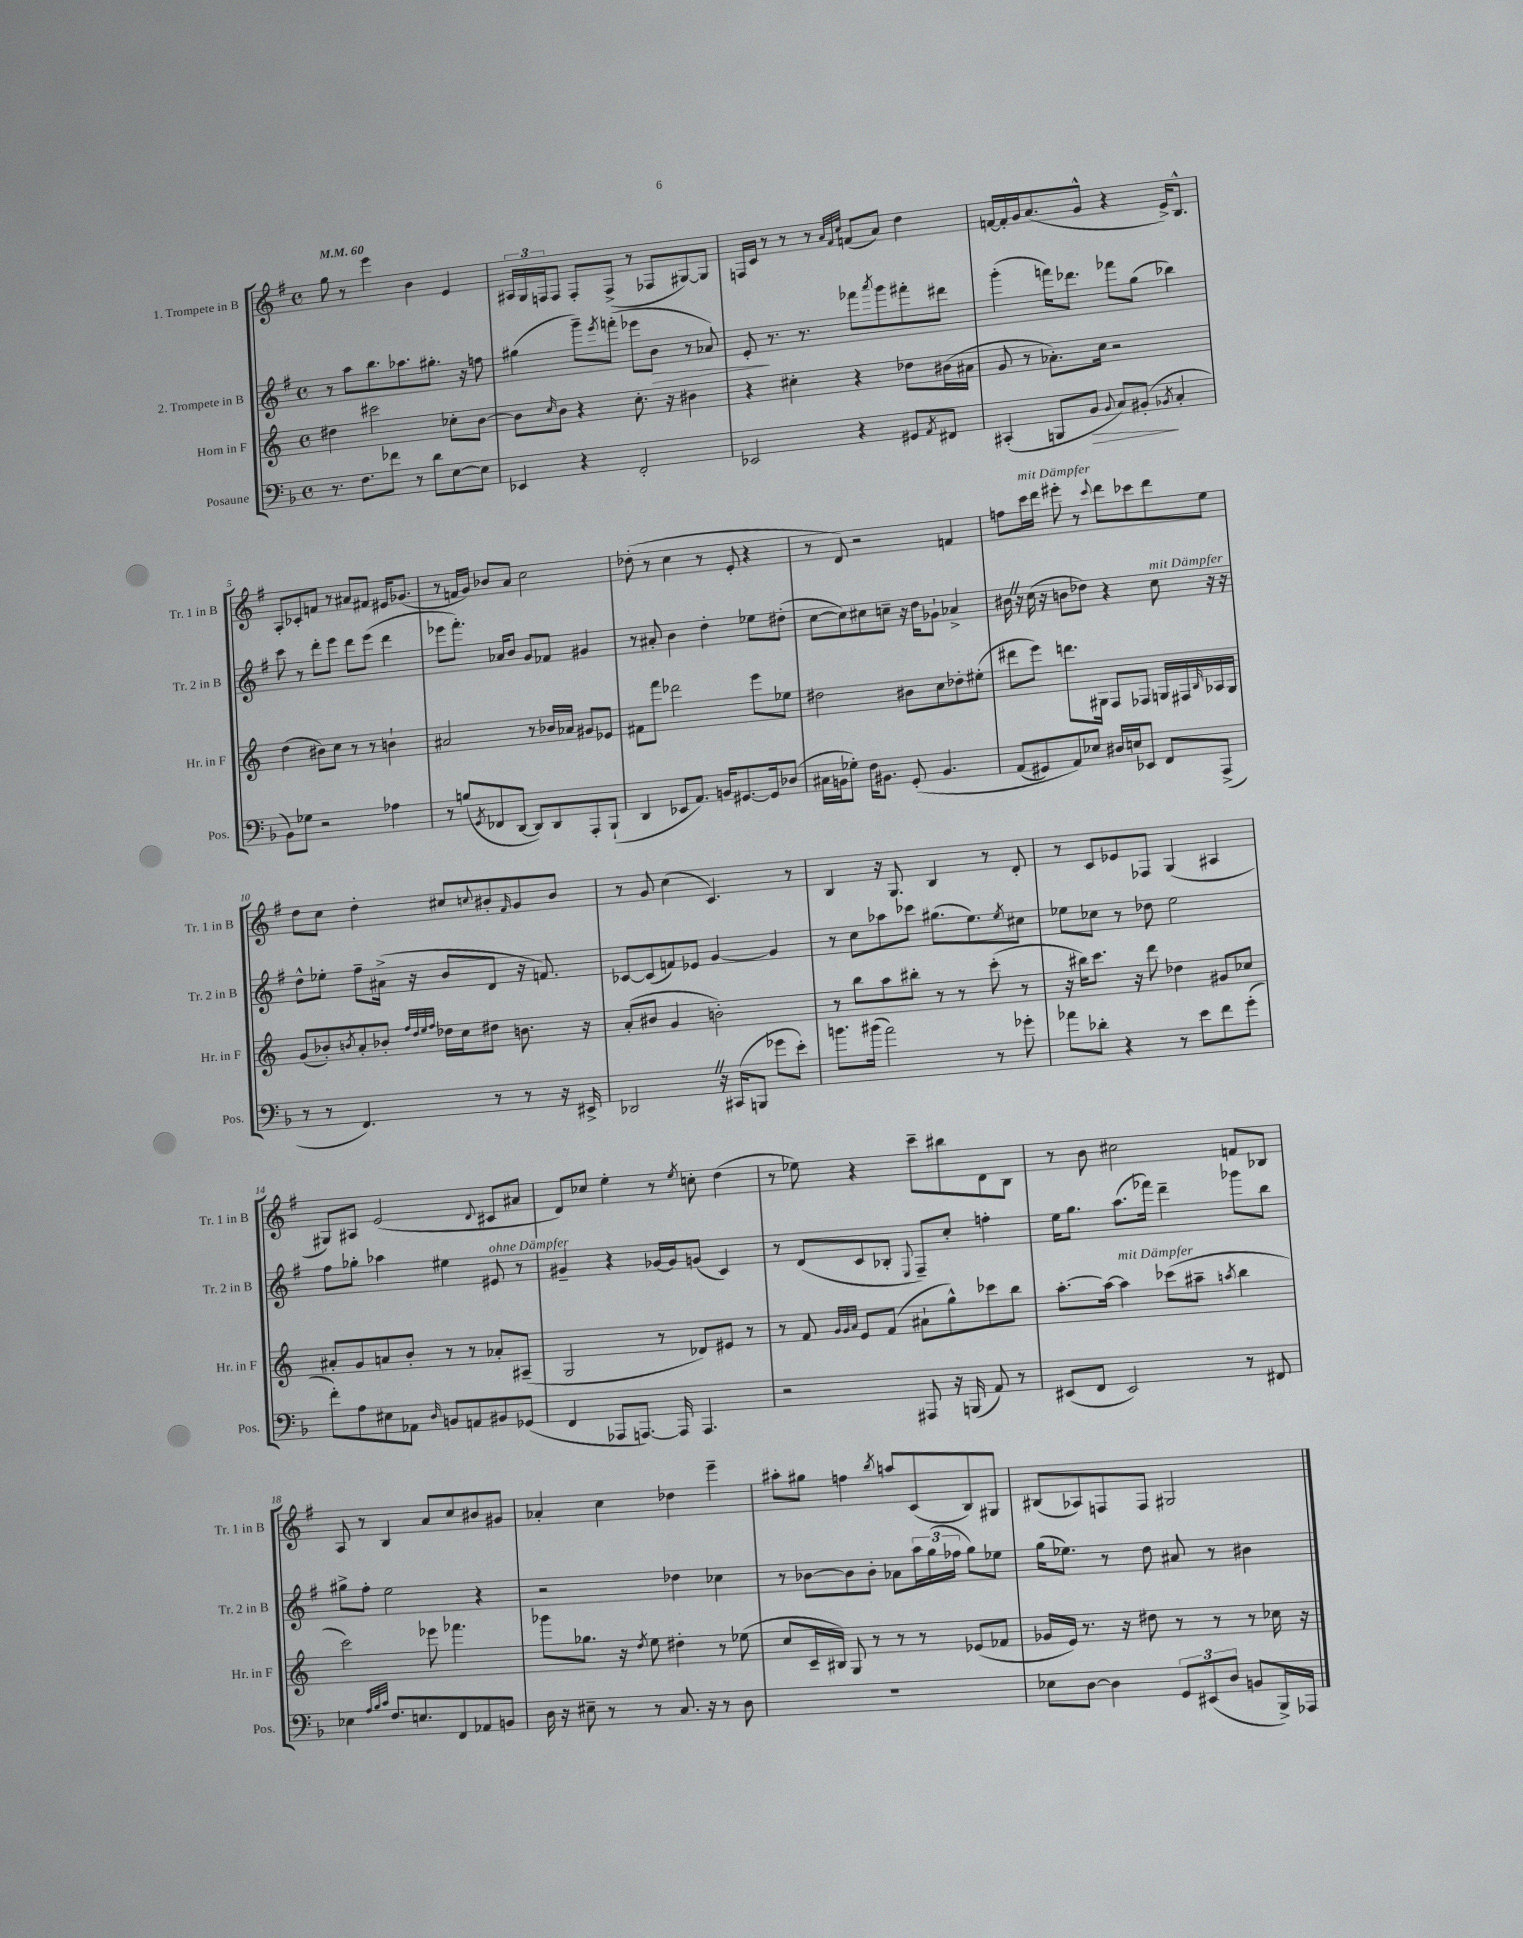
<<
\new StaffGroup <<
\new Staff = "s0" \with { instrumentName = "1. Trompete in B" shortInstrumentName = "Tr. 1 in B" } {
    \clef treble \key g \major \defaultTimeSignature \time 4/4 \tempo 4 = 60
    g''8 r8 e'''4 b'4 e'4 |
    \tuplet 3/2 { ais16 g16 f16 } f8 f8-. f8->( r8 fes8 gis8~) gis8 |
    f16 c'16 r8 r8 r8 \grace { a'32 fis'32 c''32 } f'8( a'8) d''4 |
    f'16~ f'16-. g'16 a'8.( g'8-^ r4 e'16->) b8.-^ |
    a8-. ces'8-. f'8 r8 ais'8 fis'8 eis'16 ges'8.( |
    r8 f'16 g'16) bes'8 a'8 c''2 |
    des''8-.( r8 c''4 r8 e'8-. r4 |
    r8 d'8) r2 f'4 |
    f''8 c'''16^\markup { \italic "mit Dämpfer" } d'''16 eis'''8-. r8 \appoggiatura { c'''8 } d'''8 ces'''8 d'''8 e''8 |
    d''8 c''8 d''4-. cis''8 \appoggiatura { c''8 } bis'8-. \grace { fis'16 } g'8 bis'8 |
    r8 g'8 c''4( c'4.) r8 |
    b4 r16 g8. b4 r8 d'8-. |
    r8 c'8 ees'8 fes8 g4( ais4 |
    gis8) ais8 e'2( \appoggiatura { d'8 } cis'8 ais'8 |
    d'8) ces''8 e''4-. r8 \acciaccatura { e''8 } c''8-. d''4( |
    r8 ees''8) r4 c'''8-- bis''8 d'8 b8 |
    r8 b'8 cis''2 f'8 bes8 |
    a8 r8 b4 a'8 c''8 bis'8 gis'8 |
    aes'4-. c''4 des''4 e'''4-- |
    ais''8-. gis''8 f''4 \acciaccatura { b''8 } a''8 c'8( b8) gis8 |
    bis8( aes8) f8 f8 gis2 \bar "|." |
}
\new Staff = "s1" \with { instrumentName = "2. Trompete in B" shortInstrumentName = "Tr. 2 in B" } {
    \clef treble \key g \major \defaultTimeSignature \time 4/4
    r8 a''8 b''8. aes''8. gis''8.-. r16 f''8 |
    gis''4( g'''8--) \acciaccatura { e'''8 } f'''8-.( ees'''8 b'8\> r8 aes'8) |
    e'8-.\! r8. r8. fes'''8 \acciaccatura { a'''8 } g'''8 fis'''8-. dis'''8 |
    g'''4-.( f'''16) des'''8. fes'''8 g''8( bes''4) |
    c'''8 r8 d'''8-. e'''8 d'''8 e'''8( d'''4 |
    ees'''8 fis'''8.-.) aes'16 b'8 g'8 fes'8 gis'4 |
    r8 ais'8-. b'4 d''4-. ees''8 dis''8-.( |
    c''8~ c''8) cis''8 c''8-- r16 d''16 ges'8-! aes'4-> |
    bis'16 \once \override BreathingSign.text = \markup { \musicglyph "scripts.caesura.straight" } \breathe r16 c''16( r16 b'8 des''8) r4 c''8^\markup { \italic "mit Dämpfer" } r16 r16 |
    d''8-^ ees''8-. fis''8-- ais'16->( r16 b'8 d'8 r16 f'8.) |
    ces'8~ ces'8( f'8) ees'8 g'4~ g'4 |
    r8 c''8 aes''8 ces'''8 gis''8.( e''8.) \acciaccatura { e''8 } cis''8 |
    ees''8 ces''8 r8 des''8 ees''2 |
    fis''8 ges''8-. aes''4 eis''4 eis'8^\markup { \italic "ohne Dämpfer" } r8 |
    gis'4-- r4 ges'16~ ges'16 g'8( c'4) |
    r8 d'8( c'8 bes8-. \appoggiatura { e8 } fis8--) c''8-. f''4-. |
    e''16 g''8. a''8.( fes'''16) d'''4-- ges'''8 b''8 |
    gis''8-> fis''8-. e''2 r4 |
    r2 des''4 ces''4 |
    r8 bes'8~ bes'8 bes'8-. aes'8 \tuplet 3/2 { a''16 g''16( fes''16 } g''8) ees''8 |
    g''16( ees''8.) r8 d''8 ais'8 r8 bis'4 \bar "|." |
}
\new Staff = "s2" \with { instrumentName = "Horn in F" shortInstrumentName = "Hr. in F" } {
    \clef treble \key c \major \defaultTimeSignature \time 4/4
    dis''4 cis'''2 ces''8-. b'8~ |
    b'8 \grace { c''16 } b'8 r4 c''8.-. r16 bis'4 |
    r4 cis''4-. r4 des''8 bis'16( ais'16 |
    g'8 r8 aes'8.-.) c''16 r2 |
    d''4( bis'8) c''8 r8 r8 b'4-! |
    ais'2 r8 bes'16 aes'16 gis'8 ees'8 |
    fis'8 f'''8 des'''2 e'''8 ees''8 |
    dis''2 bis'8 c''8 des''8-. eis''8-.( |
    dis'''8 e'''8) d'''8. gis16 f8 fes8 g16 fis16 \grace { b16 } aes16 g16 |
    g'8( bes'8-.) \acciaccatura { b'8 } a'8-. bes'8-. \grace { f''32 d''32 e''32 f''32 } des''16 c''16 dis''8 b'8. r16 |
    a'8-.( bis'8 g'4 b'2-.) |
    r8 b''8 a''8 bis''8-. r8 r8 c'''8-.( r8 |
    r16 bis''16) c'''8. r16 d'''8 des''4 gis'8 ces''8 |
    ais'8-. g'8 a'8 b'8-. r8 r8 aes'8-. ais8--( |
    g2 r8 des'8) eis'8 r8 |
    r8 f'8 \grace { g'32 g'32 a'32 } e'8 f'8( ais'8-! g''8-^) ces'''8 b''8 |
    a''8.~-. a''16~ a''4^\markup { \italic "mit Dämpfer" } ces'''8( ais''8-- \acciaccatura { a''8 } b''4 |
    c'''2) ees'''8 fes'''4. |
    ges'''8 ges''8. r16 \acciaccatura { d''8 } e''8 dis''4-. r8 ees''8( |
    c''8 c'16-- bis16) g8 r8 r8 r8 ees'8( fes'8 |
    ges'16 e'16) r8. r16 dis''8 r8 r8 r8 ces''16 r16 \bar "|." |
}
\new Staff = "s3" \with { instrumentName = "Posaune" shortInstrumentName = "Pos." } {
    \clef bass \key f \major \defaultTimeSignature \time 4/4
    r8. f8. fes'8 r8 d'8 e8~ e8 |
    ees,4 r4 f,2-. |
    ees,2 r4 gis,8 \acciaccatura { a,8 } fis,8 |
    cis,4-.( b,,8 bes,8\> \appoggiatura { bes,8 } c8) bis,8-.\!( \acciaccatura { bes,8 } c4-. |
    bes,8) ges8 r2 aes4 |
    r8 b8( \acciaccatura { g,8 } fes,8 d,8~ d,8) d,8 a,,8-. bes,,8-!( |
    d,4 ees,8 a,8.) b,16 gis,8.~ gis,16 des8( |
    cis16 b,16 ges8-.) f16 bis,8. g,8-.\( bis,4. |
    a,8( gis,8) a,8\) ees8 dis16 e16 ees,8 f,8 a,,8->( |
    r8 r8 f,4.) r8 r8 r16 eis,16-> |
    des,2 \once \override BreathingSign.text = \markup { \musicglyph "scripts.caesura.straight" } \breathe r16 cis,16( b,,8 ges'8 e'8-.) |
    b'8. bis'16( a'2) r8 ges'8-. |
    aes'8 des'8-. r4 r8 e'8 f'8 g'8-.( |
    f'8-.) a8 eis8 aes,8 \grace { d16 } b,8 a,8 bis,8 ges,8( |
    f,4 aes,,8 a,,8.~) a,,16 a,,4. |
    r2 ais,,8 r16 b,,16( a,8) r8 |
    eis,8( f,8 eis,2) r8 fis,8 |
    ees4 \grace { a32 bes32 c'32 } f8. e8. f,8 aes,8 b,8 |
    d16 r16 eis8-- r8 r8 c8. r16 r8 d8 |
    R1 |
    ees8 d8~ d4 \tuplet 3/2 { g,8 eis,8( d8 } b,8 bes,,16->) aes,,16 \bar "|." |
}
>>
>>
